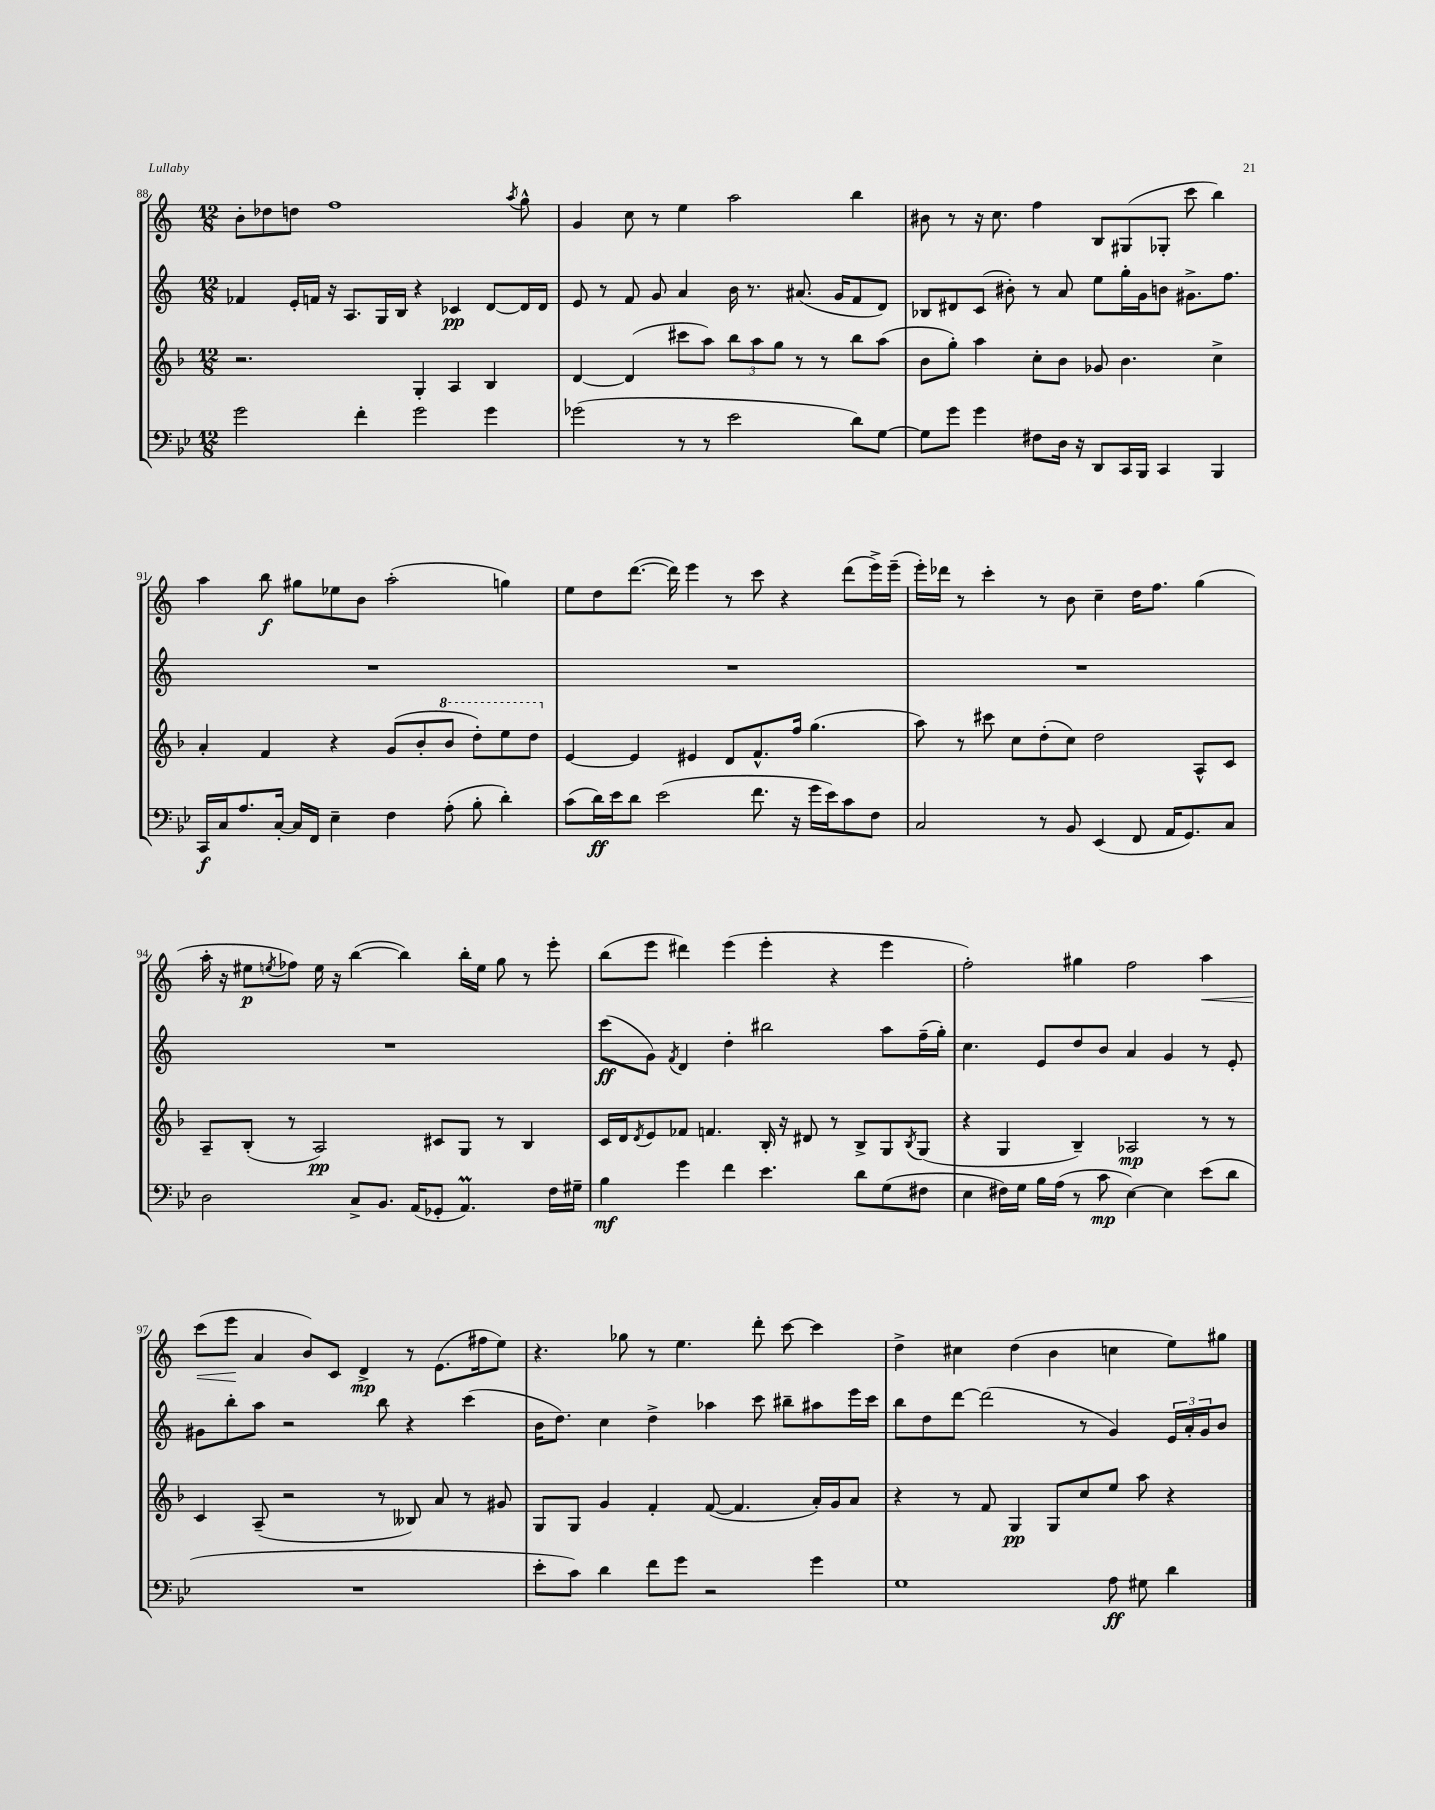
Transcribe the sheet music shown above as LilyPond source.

<<
\new StaffGroup <<
\new Staff = "s0" {
    \clef treble \key c \major \numericTimeSignature \time 12/8
    b'8-. des''8 d''8 f''1 \acciaccatura { a''8 } g''8-^ |
    g'4 c''8 r8 e''4 a''2 b''4 |
    bis'8 r8 r16 c''8. f''4 b8 gis8( ges8-. c'''8 b''4) |
    a''4 b''8\f gis''8 ees''8 b'8 a''2-.( g''4) |
    e''8 d''8 d'''8.~( d'''16) e'''4 r8 c'''8 r4 d'''8( e'''16->) e'''16--( |
    e'''16-.) des'''16 r8 c'''4-. r8 b'8 c''4-- d''16 f''8. g''4( |
    a''16-. r16 eis''8\p \acciaccatura { e''8 } fes''8) e''16 r16 b''4~( b''4) b''16-. e''16 g''8 r8 e'''8-. |
    b''8( e'''8 dis'''4) e'''4( e'''4-. r4 e'''4 |
    f''2-.) gis''4 f''2 a''4\< |
    c'''8( e'''8\! a'4 b'8) c'8 d'4->\mp r8 e'8.( fis''16 e''8) |
    r4. ges''8 r8 e''4. d'''8-. c'''8~ c'''4 |
    d''4-> cis''4 d''4( b'4 c''4 e''8) gis''8 \bar "|." |
}
\new Staff = "s1" {
    \clef treble \key c \major \numericTimeSignature \time 12/8
    fes'4 e'16-. f'16 r16 a8. g16 b16 r4 ces'4\pp d'8~ d'16 d'16 |
    e'8 r8 f'8 g'8 a'4 b'16 r8. ais'8.( g'16 f'8 d'8) |
    bes8 dis'8 c'8( bis'8-.) r8 a'8 e''8 g''16-. g'16 b'8 gis'8.-> f''8. |
    R1. |
    R1. |
    R1. |
    R1. |
    c'''8\ff( g'8) \acciaccatura { f'8 } d'4 d''4-. bis''2 a''8 f''16--( g''16-.) |
    c''4. e'8 d''8 b'8 a'4 g'4 r8 e'8-. |
    gis'8 b''8-. a''8 r2 b''8 r4 c'''4( |
    b'16 d''8.) c''4 d''4-> aes''4 c'''8 bis''8-- ais''8 e'''16 c'''16 |
    b''8 d''8 d'''8~ d'''2( r8 g'4) \tuplet 3/2 { e'16 a'16-. g'16 } b'8 \bar "|." |
}
\new Staff = "s2" {
    \clef treble \key f \major \numericTimeSignature \time 12/8
    r2. g4-. a4 bes4 |
    d'4~ d'4( cis'''8 a''8) \tuplet 3/2 { bes''8 a''8 g''8 } r8 r8 bes''8 a''8( |
    bes'8 g''8-.) a''4 c''8-. bes'8 ges'8 bes'4. c''4-> |
    a'4-. f'4 r4 g'8( bes'8-. \ottava #1 bes''8 d'''8-.) e'''8 d'''8 \ottava #0 |
    e'4~ e'4 eis'4 d'8 f'8.-^ f''16 g''4.( |
    a''8) r8 cis'''8 c''8 d''8-.( c''8) d''2 a8-^ c'8 |
    a8-- bes8-.( r8 a2\pp) cis'8 g8 r8 bes4 |
    c'16 d'16 \acciaccatura { d'8 } e'8 fes'8 f'4. bes16-. r16 dis'8 r8 bes8-> g8 \acciaccatura { bes8 } g8( |
    r4 g4 bes4--) aes2\mp r8 r8 |
    c'4 a8--( r2 r8 beses8) a'8 r8 gis'8 |
    g8 g8 g'4 f'4-. f'8~( f'4. a'16-.) g'16 a'8 |
    r4 r8 f'8 g4\pp g8 c''8 e''8 a''8 r4 \bar "|." |
}
\new Staff = "s3" {
    \clef bass \key bes \major \numericTimeSignature \time 12/8
    g'2 f'4-. g'2 g'4 |
    ges'2( r8 r8 ees'2 d'8) g8~ |
    g8 g'8 g'4 fis8 d16 r16 d,8 c,16 bes,,16 c,4 bes,,4 |
    c,16\f c16 a8. c16~-. c16 f,16 ees4-- f4 a8-.( bes8-. d'4-.) |
    c'8( d'16\ff) ees'16 d'8 ees'2( f'8. r16 g'16 ees'16) c'8 f8 |
    c2 r8 bes,8 ees,4( f,8 a,16 g,8.) c8 |
    d2 c8-> bes,8. a,16( ges,8-. a,4.\prall) f16 gis16-- |
    bes4\mf g'4 f'4 ees'4. d'8 g8( fis8 |
    ees4 fis16) g16 bes16 a16( r8 c'8\mp ees4~) ees4 ees'8( d'8 |
    R1. |
    ees'8-. c'8) d'4 f'8 g'8 r2 g'4 |
    g1 a8\ff gis8 d'4 \bar "|." |
}
>>
>>
\layout { \context { \Score currentBarNumber = #88 } }
